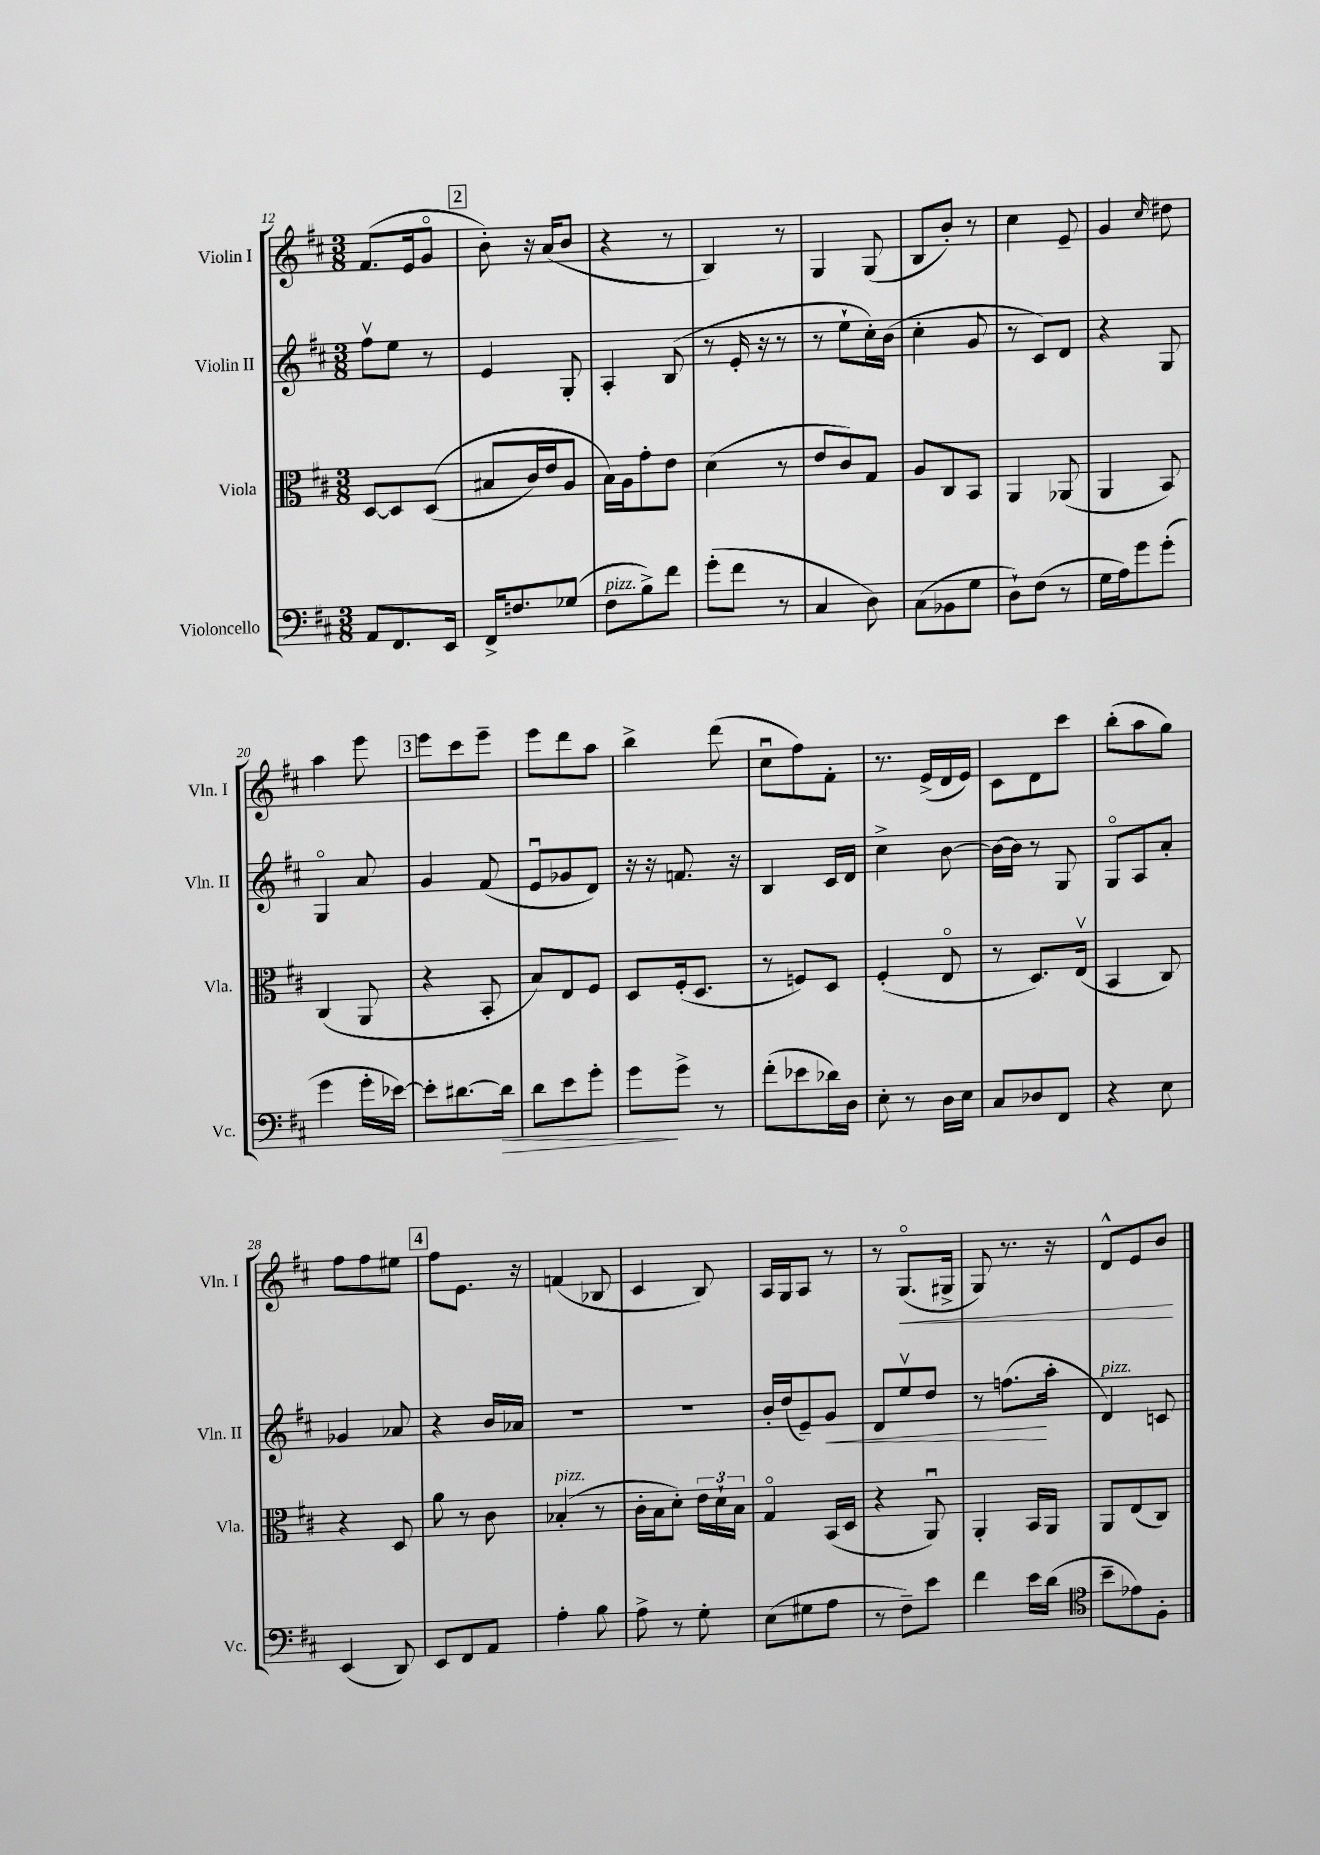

**kern	**dynam	**kern	**kern	**dynam	**kern	**dynam
*part4	*part4	*part3	*part2	*part2	*part1	*part1
*staff4	*staff4	*staff3	*staff2	*staff2	*staff1	*staff1
*I"Violoncello	*	*I"Viola	*I"Violin II	*	*I"Violin I	*
*I'Vc.	*	*I'Vla.	*I'Vln. II	*	*I'Vln. I	*
*clefF4	*	*clefC3	*clefG2	*	*clefG2	*
*k[f#c#]	*	*k[f#c#]	*k[f#c#]	*	*k[f#c#]	*
*M3/8	*	*M3/8	*M3/8	*	*M3/8	*
=12	=12	=12	=12	=12	=12	=12
8AA/L	.	[8D/L	8ff#v\L	.	(8.f#/L	.
8.FF#/	.	8D/]	8ee\J	.	.	.
.	.	.	.	.	16e/k	.
.	.	((8D/J	8r	.	8g/J	.
16EE/Jk	.	.	.	.	.	.
!!LO:REH:place=s1:t=2
=13	=13	=13	=13	=13	=13	=13
16FF#^/KL	.	8B#X/L	4e/	.	8b'\)	.
8.Fn/	.	.	.	.	.	.
.	.	16c#/L)	.	.	16r	.
.	.	16e/J	.	.	(16a/KL	.
(8G-X/J	.	8A/J	8G'/	.	8b/J	.
=14	=14	=14	=14	=14	=14	=14
!LO:TX:a:i:t=pizz.	!	!	!	!	!	!
8F#\L	.	16B\LL)	4A'/	.	4r	.
.	.	16A\J	.	.	.	.
8B^\)	.	8g'\	.	.	.	.
8f#\J	.	8e\J	(8B/	.	8r	.
=15	=15	=15	=15	=15	=15	=15
(8g'\L	.	(4d\	8r	.	4B/)	.
8f#\J	.	.	16e'/	.	.	.
.	.	.	16r	.	.	.
8r	.	8r	8r	.	8r	.
=16	=16	=16	=16	=16	=16	=16
4C#/	.	8e/L	8r	.	4G/	.
.	.	8c#/)	8ee`\L	.	.	.
8D\)	.	8G/J	16cc#'\L)	.	(8G/	.
.	.	.	(16b\JJ	.	.	.
=17	=17	=17	=17	=17	=17	=17
(8C#\L	.	8A/L	4cc#'\	.	8B/L	.
8BB-X\	.	8C#/	.	.	8b'/J)	.
8G\J	.	8BB/J	8g/	.	8r	.
=18	=18	=18	=18	=18	=18	=18
8D`\L)	.	4AA/	8r	.	4cc#\	.
(8F#\J	.	.	8c#/L)	.	.	.
8r	.	(8AA-X/	8d/J	.	8e~/	.
=19	=19	=19	=19	=19	=19	=19
16G\LL	.	4AA/	4r	.	4g/	.
16A\J)	.	.	.	.	.	.
8g\	.	.	.	.	.	.
.	.	.	.	.	16qqcc#/	.
(8g'\J	.	8BB/)	8G/	.	8dd#X\	.
!!LO:LB:g=z
=20	=20	=20	=20	=20	=20	=20
4g\	.	(4C#/	4G/	.	4aa\	.
16g'\LL	.	8AA/	8a/	.	8eee\	.
[16e-X\JJ)	.	.	.	.	.	.
!!LO:REH:place=s1:t=3
=21	=21	=21	=21	=21	=21	=21
8e-'\L]	.	4r	4g/	.	8eee\L	.
[8.d#X\	.	.	.	.	8ccc#\	.
.	.	8BB'/	(8f#/	.	8eee~\J	.
!	!LO:HP:b	!	!	!	!	!
16d#\Jk]	>	.	.	.	.	.
=22	=22	=22	=22	=22	=22	=22
8d\L	.	8B/L)	8eu/L	.	8eee\L	.
8e\	.	8E/	8g-X/	.	8ddd\	.
8g'\J	.	8F#/J	8d/J)	.	8aa\J	.
=23	=23	=23	=23	=23	=23	=23
8g\L	.	8D/L	16r	.	4bb^\	.
.	.	.	16r	.	.	.
8g^\J	]	(16F#'/k	8.fn/	.	.	.
.	.	8.D/J	.	.	.	.
8r	.	.	.	.	(8ddd\	.
.	.	.	16r	.	.	.
=24	=24	=24	=24	=24	=24	=24
(8f#'\L	.	8r	4B/	.	8cc#u\L	.
8e-X\	.	8Fn/L)	.	.	8ff#\)	.
16d-X\L)	.	8D/J	16c#/LL	.	8f#'\J	.
16D\JJ	.	.	16d/JJ	.	.	.
=25	=25	=25	=25	=25	=25	=25
8E'\	.	(4F#'/	4cc#^\	.	8.r	.
8r	.	.	.	.	.	.
.	.	.	.	.	(16e^/LL	.
16D\LL	.	8E/	[8b\	.	16d/	.
16E\JJ	.	.	.	.	16e/JJ)	.
=26	=26	=26	=26	=26	=26	=26
8C#/L	.	8r	16b\LL_	.	8c#\L	.
.	.	.	16b\JJ]	.	.	.
8D-X/	.	8.D/L)	8r	.	8d\	.
8FF#/J	.	.	8G/	.	8ccc#\J	.
.	.	(16Ev/Jk	.	.	.	.
=27	=27	=27	=27	=27	=27	=27
4r	.	4BB/	8G/L	.	(8bb'\L	.
.	.	.	8A/	.	8aa\	.
8E\	.	8C#/)	8a'/J	.	8gg\J)	.
!!LO:LB:g=z
=28	=28	=28	=28	=28	=28	=28
(4EE/	.	4r	4g-X/	.	8ff#\L	.
.	.	.	.	.	8ff#\	.
8DD/)	.	8D/	8a-X/	.	8ee#X\J	.
!!LO:REH:place=s1:t=4
=29	=29	=29	=29	=29	=29	=29
8EE/L	.	8a\	4r	.	8ff#\L	.
8FF#/	.	8r	.	.	8.e\J	.
8AA/J	.	8c#\	16b/LL	.	.	.
.	.	.	16a-X/JJ	.	16r	.
=30	=30	=30	=30	=30	=30	=30
!	!	!LO:TX:a:i:t=pizz.	!	!	!	!
4A'\	.	(4B-X'/	4.r	.	(4fn/	.
8B\	.	8r	.	.	8B-X/	.
=31	=31	=31	=31	=31	=31	=31
8A^\	.	16c#'\LL	4.r	.	4c#/	.
.	.	16B\J	.	.	.	.
8r	.	8d'\J)	.	.	.	.
8G'\	.	24e\LL	.	.	8B/)	.
.	.	24d`\	.	.	.	.
.	.	24B\JJ	.	.	.	.
=32	=32	=32	=32	=32	=32	=32
(8E\L	.	4G/	16b'/LL	.	16A/LL	.
.	.	.	(16dd/J	.	16G/J	.
8G#X\	.	.	8e~/)	.	8A/J	.
!	!	!	!	!LO:HP:b	!	!
8A\J	.	(16BB/LL	8g/J	<	8r	.
.	.	16D/JJ	.	.	.	.
=33	=33	=33	=33	=33	=33	=33
8r	.	4r	8d/L	.	8r	.
!	!	!	!	!	!	!LO:HP:b
8F#~\L)	.	.	8eev/	.	(8.G/L	<
8e\J	.	8AAu/)	8dd/J	.	.	.
.	.	.	.	.	16G#X^/Jk	.
=34	=34	=34	=34	=34	=34	=34
4f#\	.	4AA'/	8r	.	8G/)	.
.	.	.	(8.ffn\L	.	8.r	.
16e\LL	.	16BB/LL	.	.	.	.
(16d\JJ	.	16AA/JJ	16aa'\Jk	[	16r	.
=35	=35	=35	=35	=35	=35	=35
*clefC4	*	*	*	*	*	*
!	!	!	!LO:TX:a:i:t=pizz.	!	!	!
8b~\L	.	8AA/L	4d/)	.	8d^^/L	.
8e-X\)	.	(8E/	.	.	8e/	.
8F#'\J	.	8C#/J)	8cn/	.	8b/J	.
.	.	.	.	.	.	[
==	==	==	==	==	==	==
*-	*-	*-	*-	*-	*-	*-
